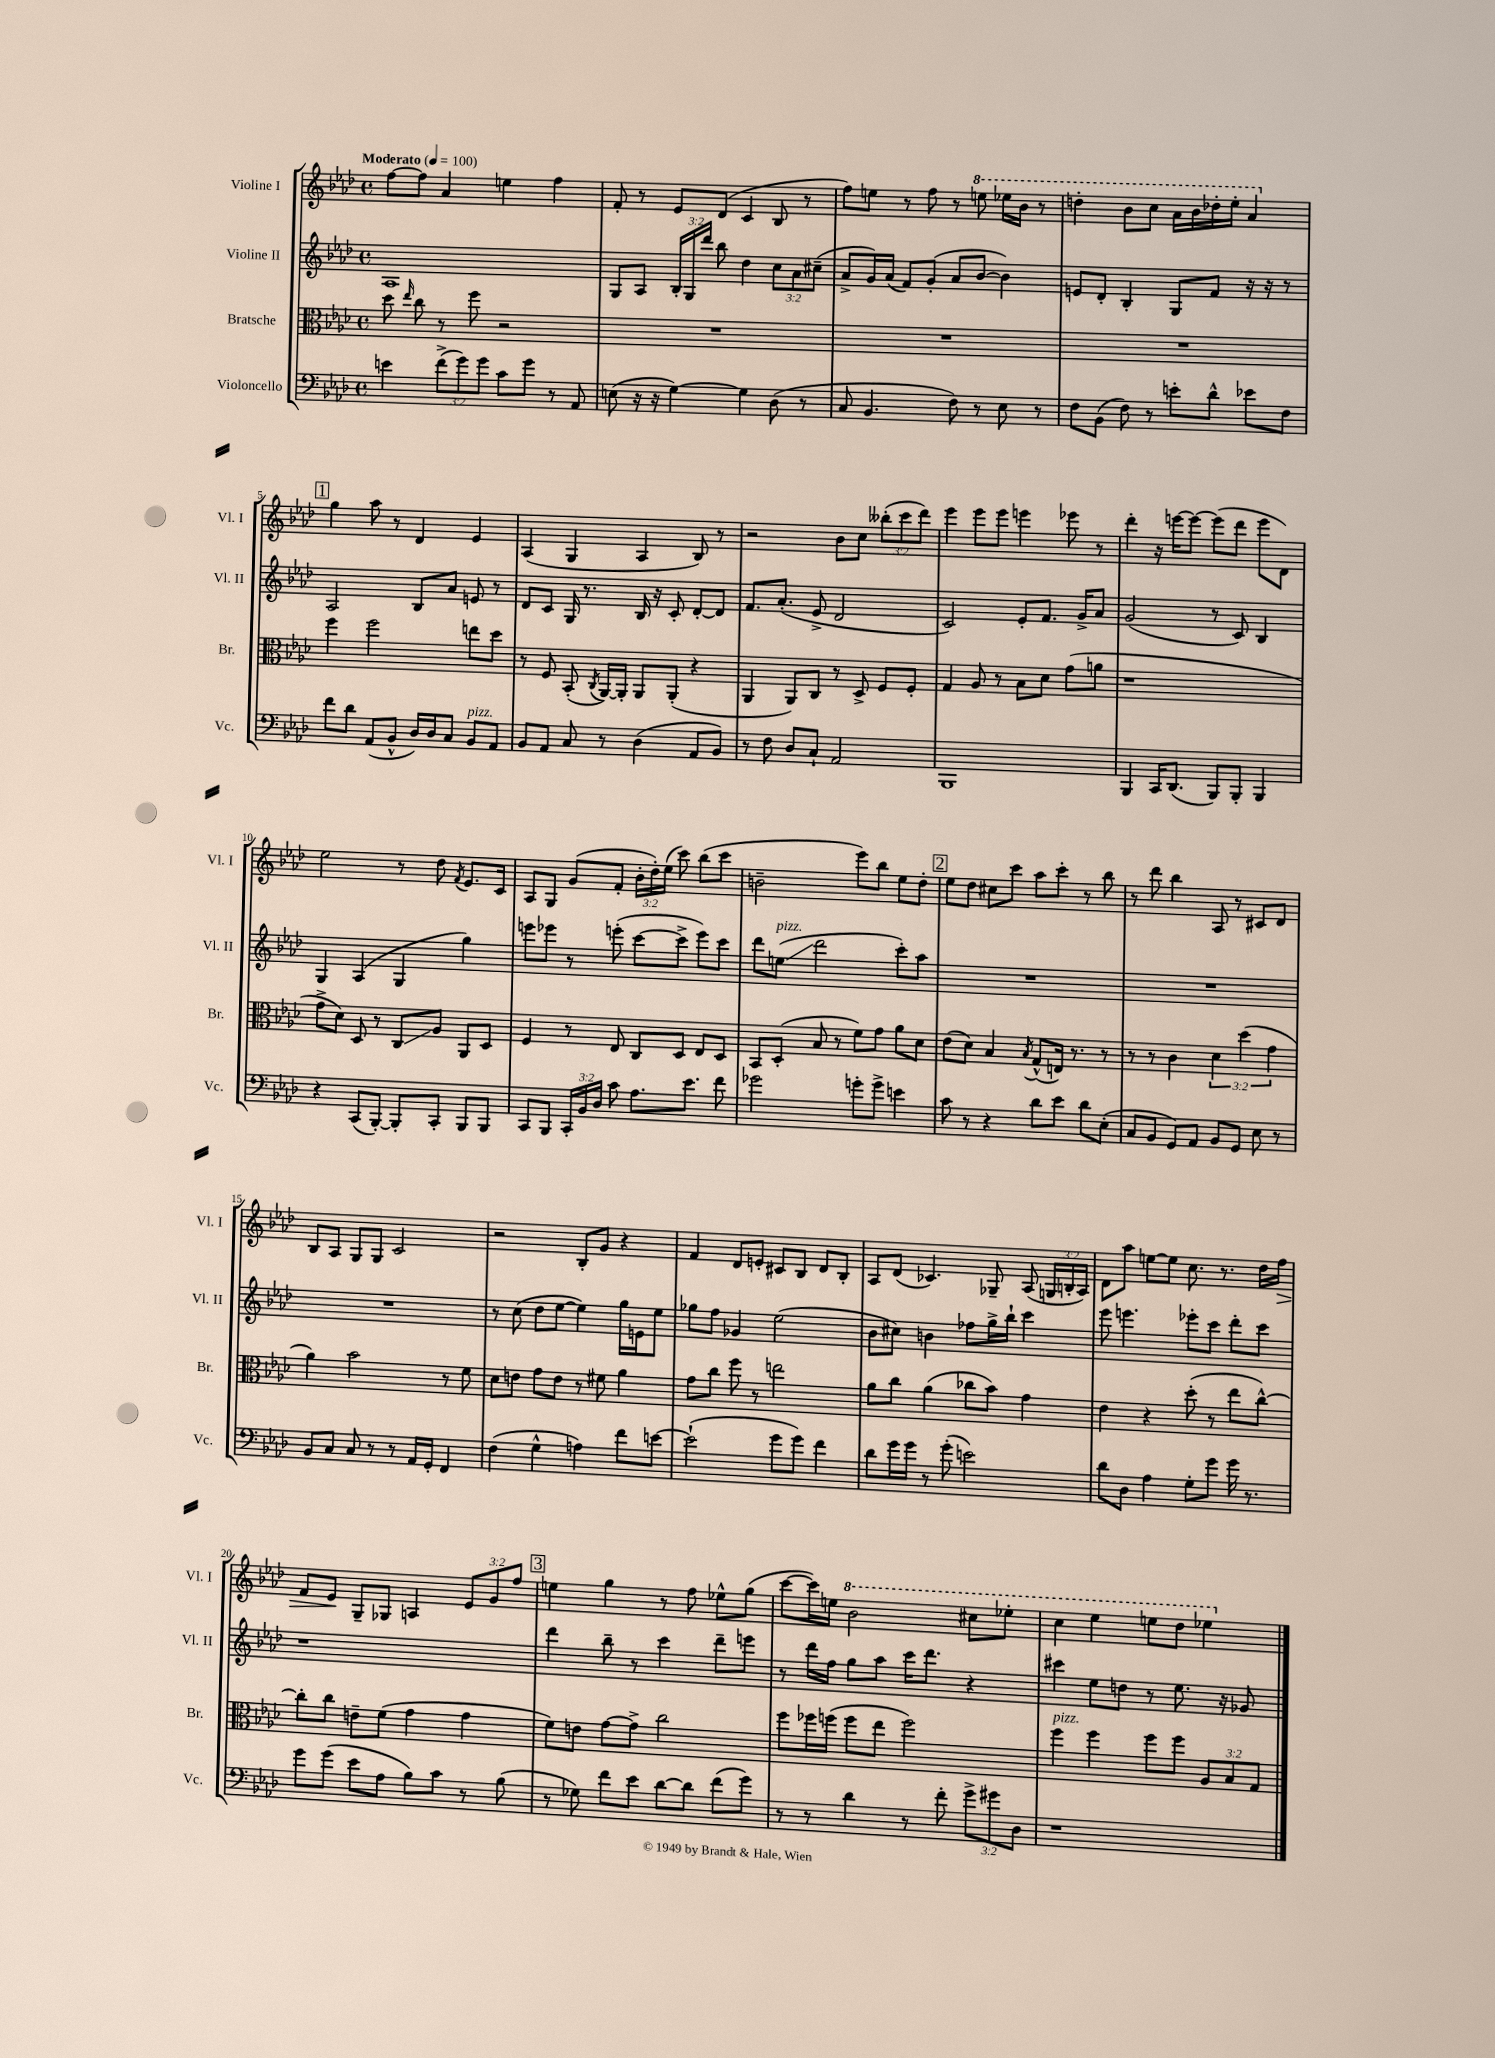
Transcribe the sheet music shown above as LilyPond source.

<<
\new StaffGroup <<
\new Staff = "s0" \with { instrumentName = "Violine I" shortInstrumentName = "Vl. I" } {
    \clef treble \key aes \major \defaultTimeSignature \time 4/4 \override Staff.TupletNumber.text = #tuplet-number::calc-fraction-text \tempo "Moderato" 4 = 100
    \autoBeamOff f''8[~ f''8] aes'4 e''4 f''4 |
    f'8-. r8 ees'8[ des'8]( c'4 bes8 r8 |
    f''8[) e''8] r8 f''8 r8 \ottava #1 e'''8 ees'''16[ bes''16] r8 |
    d'''4-. bes''8[ c'''8] aes''16[ bes''16 des'''16-. ees'''16]-. aes''4 \ottava #0 |
    \mark \markup { \box "1" } g''4 aes''8 r8 des'4 ees'4 |
    aes4( g4 aes4 bes8) r8 |
    r2 bes'8[ c''8] \tuplet 3/2 { beses''8[-.( c'''8 des'''8]) } |
    ees'''4 ees'''8[ ees'''8] e'''4 ees'''8 r8 |
    des'''4-. r16 e'''16[~ e'''8]~ e'''8[( des'''8] e'''8[ des'8]) |
    ees''2 r8 des''8 \acciaccatura { f'8 } ees'8.[ c'16] |
    aes8[ g8] g'8[( f'8]-. \tuplet 3/2 { bes'16[-. des''16-.) ees''16]( } c'''8) bes''8[( c'''8] |
    b'2-- ees'''8[) bes''8] ees''8[ des''8]-. |
    \mark \markup { \box "2" } ees''8[ des''8] cis''8[ c'''8] aes''8[ c'''8]-. r8 bes''8 |
    r8 des'''8 bes''4 aes8 r8 cis'8[ des'8] |
    bes8[ aes8] g8[ g8] c'2 |
    r2 bes8[-. g'8] r4 |
    f'4 des'8[ e'8]-. cis'8[ bes8] des'8[ bes8]-. |
    aes8[ des'8]( ces'4.) ges8-- aes8( \tuplet 3/2 { g16[ b16-. aes16]) } |
    des'8[ aes''8] e''8[~ e''8] c''8. r8. des''16[ f''16]\> |
    f'8[ ees'8]\! g8[-- ges8] a4 \tuplet 3/2 { ees'8[ g'8 f''8] } |
    \mark \markup { \box "3" } e''4 g''4 r8 f''8 ees''8[-^ g''8]( |
    c'''8[~ c'''16) e''16] \ottava #1 bes''2 cis'''8[ ees'''!8]-. |
    c'''4 ees'''4 e'''8[ des'''8] ees'''4 \ottava #0 \bar "|." |
}
\new Staff = "s1" \with { instrumentName = "Violine II" shortInstrumentName = "Vl. II" } {
    \clef treble \key aes \major \defaultTimeSignature \time 4/4 \override Staff.TupletNumber.text = #tuplet-number::calc-fraction-text
    \autoBeamOff aes1 |
    g8[ aes8] \tuplet 3/2 { bes16[-. g16 des'''16] } bes''8 des''4 \tuplet 3/2 { c''8[ aes'8 cis''8]--( } |
    aes'8[-> g'16) aes'16]( f'8[) g'8]-.( aes'8[ bes'8]~ bes'4) |
    e'8[ des'8]-. bes4-. g8[ f'8] r16 r16 r8 |
    \mark \markup { \box "1" } aes2 bes8[ aes'8] e'8 r8 |
    des'8[ c'8] g16 r8. bes16 r16 c'8-. des'8[~-. des'8] |
    f'8.[ aes'8.]-.( ees'8-> des'2 |
    c'2) ees'8[-. f'8.] g'16[-> aes'8] |
    g'2( r8 c'8) bes4 |
    g4 aes4( g4 g''4) |
    e'''8[ ees'''8] r8 e'''8-.( c'''8[~ c'''8]-> e'''8[) c'''8] |
    des'''8[ e''8]\glissando^\markup { \italic "pizz." }( des'''2 c'''8[-.) aes''8] |
    \mark \markup { \box "2" } R1 |
    R1 |
    R1 |
    r8 c''8( des''8[ ees''8]~ ees''4) g''16[ e'16 ees''8] |
    ges''8[ f''8] ges'4 ees''2( |
    bes'8[ cis''8]) b'4 fes''8[ g''16-> bes''16]-! c'''4 |
    ees'''8 e'''4. ees'''8[-. c'''8] des'''8[-. c'''8] |
    r1 |
    \mark \markup { \box "3" } des'''4 bes''8-- r8 c'''4 des'''8[-- e'''8] |
    r8 des'''16[ f''16] g''8[ aes''8] c'''16[ des'''8.] r4 |
    cis'''4 ees''8[ d''8] r8 ees''8. r16 ges'8 \bar "|." |
}
\new Staff = "s2" \with { instrumentName = "Bratsche" shortInstrumentName = "Br." } {
    \clef alto \key aes \major \defaultTimeSignature \time 4/4 \override Staff.TupletNumber.text = #tuplet-number::calc-fraction-text
    \autoBeamOff des''8 \grace { ees''16 } c''8 r8 f''8 r2 |
    R1 |
    R1 |
    R1 |
    \mark \markup { \box "1" } f''4 f''2 e''8[ des''8] |
    r8 f8 bes,8-.( \acciaccatura { c8 } aes,16[~) aes,16]-. aes,8[ aes,8]-.( r4 |
    aes,4 aes,8[) c8] r8 des8-> f8[ f8]-. |
    g4 aes8 r8 bes8[ des'8] g'8[( a'8] |
    r1 |
    g'8[-> des'8]) des8 r8 c8[\glissando aes8] aes,8[ des8] |
    f4 r8 ees8 c8[ des8] ees8[ des8] |
    bes,8[ des8]-.( bes8 r8 f'8[) g'8] aes'8[ des'8] |
    \mark \markup { \box "2" } ees'8[( des'8]) bes4 \acciaccatura { bes8 } g8[-^( e16]) r8. r8 |
    r8 r8 c'4 \tuplet 3/2 { des'4 des''4( g'4 } |
    aes'4) bes'2 r8 f'8 |
    des'8[ e'8] g'8[ e'8] r8 fis'8 aes'4 |
    g'8[ c''8] f''8 r8 e''2 |
    aes'8[ c''8] aes'4( ces''8[ bes'8]) g'4 |
    ees'4 r4 des''8-.( r8 ees''8[ c''8]~-^) |
    c''8[-. c''8] e'8[-- f'8]( g'4 g'4 |
    \mark \markup { \box "3" } f'8[) e'8] g'8[~ g'8]-> c''2 |
    f''8[ fes''16 f''16]( f''8[ ees''8] f''2) |
    f''4^\markup { \italic "pizz." } f''4 f''8[ f''8] \tuplet 3/2 { aes8[ bes8 g8] } \bar "|." |
}
\new Staff = "s3" \with { instrumentName = "Violoncello" shortInstrumentName = "Vc." } {
    \clef bass \key aes \major \defaultTimeSignature \time 4/4 \override Staff.TupletNumber.text = #tuplet-number::calc-fraction-text
    \autoBeamOff e'4 \tuplet 3/2 { f'8[->( g'8) g'8] } c'8[ g'8] r8 aes,8 |
    e8( r16 r16 g4~) g4 des8( r8 |
    c8 bes,4. f8) r8 ees8 r8 |
    f8[ bes,8]( f8) r8 e'8[-. des'8]-^ ees'8[ f8] |
    \mark \markup { \box "1" } f'8[ des'8] aes,8[( bes,8]-^ des16[) des16 c8] bes,8[^\markup { \italic "pizz." } aes,8] |
    bes,8[ aes,8] c8 r8 des4( aes,8[ bes,8]) |
    r8 f8 des8[ c8]-! aes,2 |
    bes,,1 |
    bes,,4 c,16[ des,8.]( bes,,8[) bes,,8]-. bes,,4 |
    r4 c,8[( bes,,8]~-.) bes,,8[-. c,8]-. bes,,8[ bes,,8] |
    c,8[ bes,,8] \tuplet 3/2 { c,16[-. bes,16 des16] } c'8 aes8.[ ees'8.] f'8 |
    ges'2 g'8[-. g'8]-> e'4 |
    \mark \markup { \box "2" } c'8 r8 r4 des'8[ ees'8] des'8[ ees8]-.( |
    c8[ bes,8] g,8[) aes,8] bes,8[ g,8] ees8 r8 |
    bes,8[ c8] c8 r8 r8 aes,16[ g,16]-. f,4 |
    f4( g4-^ a4) f'8[ e'8]~ |
    e'2-!( g'8[ g'8]) f'4 |
    des'8[ g'16 g'16] r8 g'8-.( e'2) |
    des'8[ des8] aes4 g8[-. g'8] g'16 r8. |
    g'8[ g'8]( ees'8[ aes8] bes8[) c'8] r8 bes8( |
    \mark \markup { \box "3" } r8 ges8) f'8[ ees'8] des'8[~ des'8] f'8[( g'8]) |
    r8 r8 des'4 r8 f'8-. \tuplet 3/2 { g'8[-> gis'8 des8] } |
    r1 \bar "|." |
}
>>
>>
